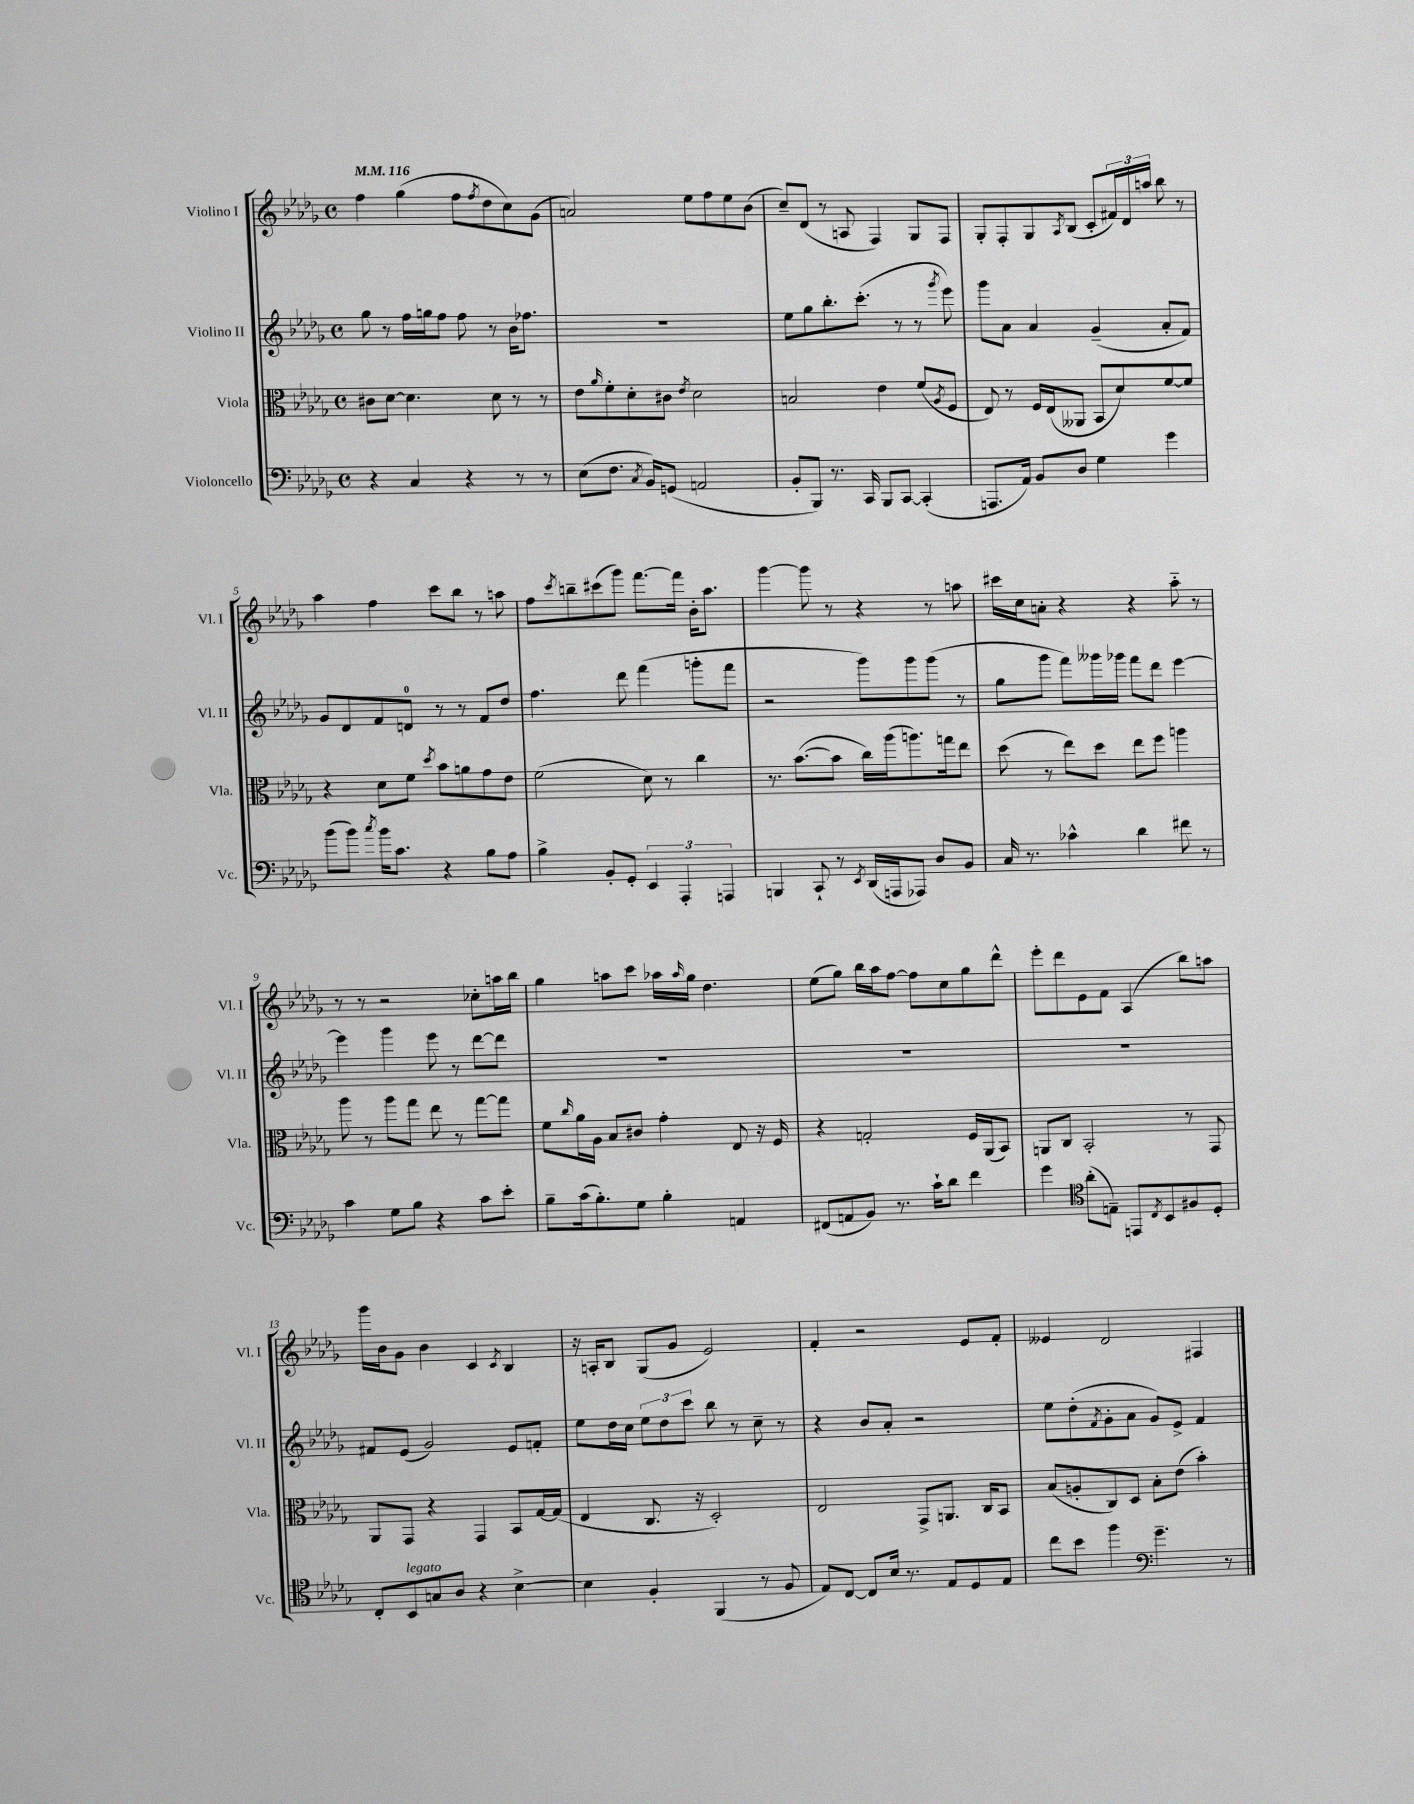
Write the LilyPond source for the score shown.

<<
\new StaffGroup <<
\new Staff = "s0" \with { instrumentName = "Violino I" shortInstrumentName = "Vl. I" } {
    \clef treble \key des \major \defaultTimeSignature \time 4/4 \tempo 4 = 116
    f''4 ges''4( f''8 \acciaccatura { f''8 } des''8 c''8) ges'8( |
    a'2) ees''8 f''8 ees''8 bes'8( |
    c''8--) des'8( r8 a8 f4) ges8 f8 |
    ges8-. f8-. ges8 \acciaccatura { aes8 } bes8( c'8-. \tuplet 3/2 { fis'16) des'16 a''16 } bes''8 r8 |
    aes''4 f''4 c'''8 bes''8 r8 a''8 |
    f''8 \acciaccatura { c'''8 } b''8-- cis'''8( ges'''8) f'''8.~ f'''16 bes'16-. aes''8. |
    ges'''4~ ges'''8 r8 r4 r8 a''8 |
    cis'''16 c''16 a'8-. r4 r4 aes''8-_ r8 |
    r8 r8 r2 ces''8-. a''16 bes''16 |
    ges''4 a''8 c'''8 aes''16 \grace { aes''16 } ges''16 des''4. |
    ees''8( ges''8) bes''16 aes''16 f''8~ f''8 c''8 ges''8 des'''8-^ |
    ees'''8-. des'''8 ees'8 f'8 aes4( bes''8) a''8 |
    ges'''16 bes'16 ges'8 bes'4 c'4 \acciaccatura { c'8 } bes4 |
    r16 a16-. bes8 ges8( ges'8 ees'2) |
    f'4-. r2 ees'8 f'8-. |
    eeses'4 des'2 fis4 \bar "|." |
}
\new Staff = "s1" \with { instrumentName = "Violino II" shortInstrumentName = "Vl. II" } {
    \clef treble \key des \major \defaultTimeSignature \time 4/4
    ges''8 r8 f''16 g''16 f''8 f''8 r8 bes'16 fes''8. |
    R1 |
    ees''8 ges''8 bes''8.-. c'''8.-.( r8 r8 \acciaccatura { ges'''8 } ees'''8) |
    ges'''8 aes'8 aes'4 ges'4--( aes'8-. f'8) |
    ges'8 des'8 f'8 d'8-0 r8 r8 f'8 des''8 |
    f''4. des'''8 f'''4( g'''8-. f'''8 |
    r2 ges'''8) ges'''8 ges'''8( r8 |
    ges''8 ges'''8 f'''8) geses'''16 ges'''16 f'''8 des'''8 ees'''4~ |
    ees'''4 ges'''4 ees'''8 r8 des'''8~ des'''8 |
    R1 |
    R1 |
    R1 |
    fis'8 ees'8( ges'2) ees'8 f'8-. |
    ees''8 des''16 c''16 \tuplet 3/2 { ees''8 des''8 c'''8 } bes''8 r8 c''8-- r8 |
    r4 bes'8 aes'8-. r2 |
    ees''8 des''8-.( \acciaccatura { f'8 } ges'8-. aes'8 ges'8) ees'8-> f'4 \bar "|." |
}
\new Staff = "s2" \with { instrumentName = "Viola" shortInstrumentName = "Vla." } {
    \clef alto \key des \major \defaultTimeSignature \time 4/4
    cis'8 des'8~ des'4. des'8 r8 r8 |
    ees'8 \grace { aes'16 } f'8-. des'8-. cis'8 \acciaccatura { ees'8 } des'2 |
    b2 ees'4 f'8( \acciaccatura { aes8 } f8 |
    ees8) r8 f16 ees16( aeses,8 bes,8 des'8) f'8~ f'8 |
    r4 des'8 f'8 \acciaccatura { des''8 } bes'8 a'8 ges'8 ees'8 |
    f'2( des'8) r8 c''4 |
    r8. bes'8.~( bes'8 c''16) aes''16( a''8.) g''16 ees''8 |
    des''8( r8 ees''8) des''8 ees''8 f''8 a''4 |
    aes''8 r8 aes''8 ges''8 ees''8 r8 ges''8~ ges''8 |
    f'8 \grace { c''16 } aes'16 aes16 bes8 cis'8 ges'4-. ees8 r16 f16 |
    r4 g2-. f16 aes,16( bes,8) |
    a,8 c8 bes,2-. r8 ges,8 |
    aes,8 ges,8 r4 ges,4 bes,8 ges16~ ges16( |
    ees4 c8. r16 des2-.) |
    ees2 ges,8-> a,8. c16 bes,8 |
    bes8( a8-. c8) des8 bes8-. ees'8( bes'4-.) \bar "|." |
}
\new Staff = "s3" \with { instrumentName = "Violoncello" shortInstrumentName = "Vc." } {
    \clef bass \key des \major \defaultTimeSignature \time 4/4
    r4 c4 r4 r8 r8 |
    ees8( f8. \acciaccatura { c8 } bes,16) g,8( a,2 |
    bes,8-. bes,,8) r8. c,16 bes,,8 c,8~ c,4-.( |
    a,,8. aes,16) bes,8 des8 ges4 ges'4 |
    bes'8( bes'8) \acciaccatura { c''8 } bes'16 c'8. r4 bes8 aes8 |
    bes4-> bes,8-. ges,8-. \tuplet 3/2 { ees,4 aes,,4-. a,,4 } |
    b,,4 c,8-! r8 \acciaccatura { ees,8 } des,16( a,,16 aes,,8) des8 bes,8 |
    c16 r8. ces'4-^ des'4 fis'8 r8 |
    c'4 ges8 bes8 r4 c'8 ees'8-. |
    bes8-- c'16( bes8.-.) ges8 bes4-. a,4 |
    fis,8( a,8 bes,8) r8. c'16-! des'8 f'4 |
    ges'4 \clef tenor aes'8-.( e8--) e,8 \acciaccatura { c8 } bes,8 fis8 des8-. |
    c8-. bes,8^\markup { \italic "legato" } g8 aes8 r4 bes4~-> |
    bes4 f4-. f,4( r8 f8 |
    ees8) c8~ c8 bes16 r8. ees8 des8 ees8 |
    c''8 bes'8 f''4 \clef bass ges'4.-- r8 \bar "|." |
}
>>
>>
